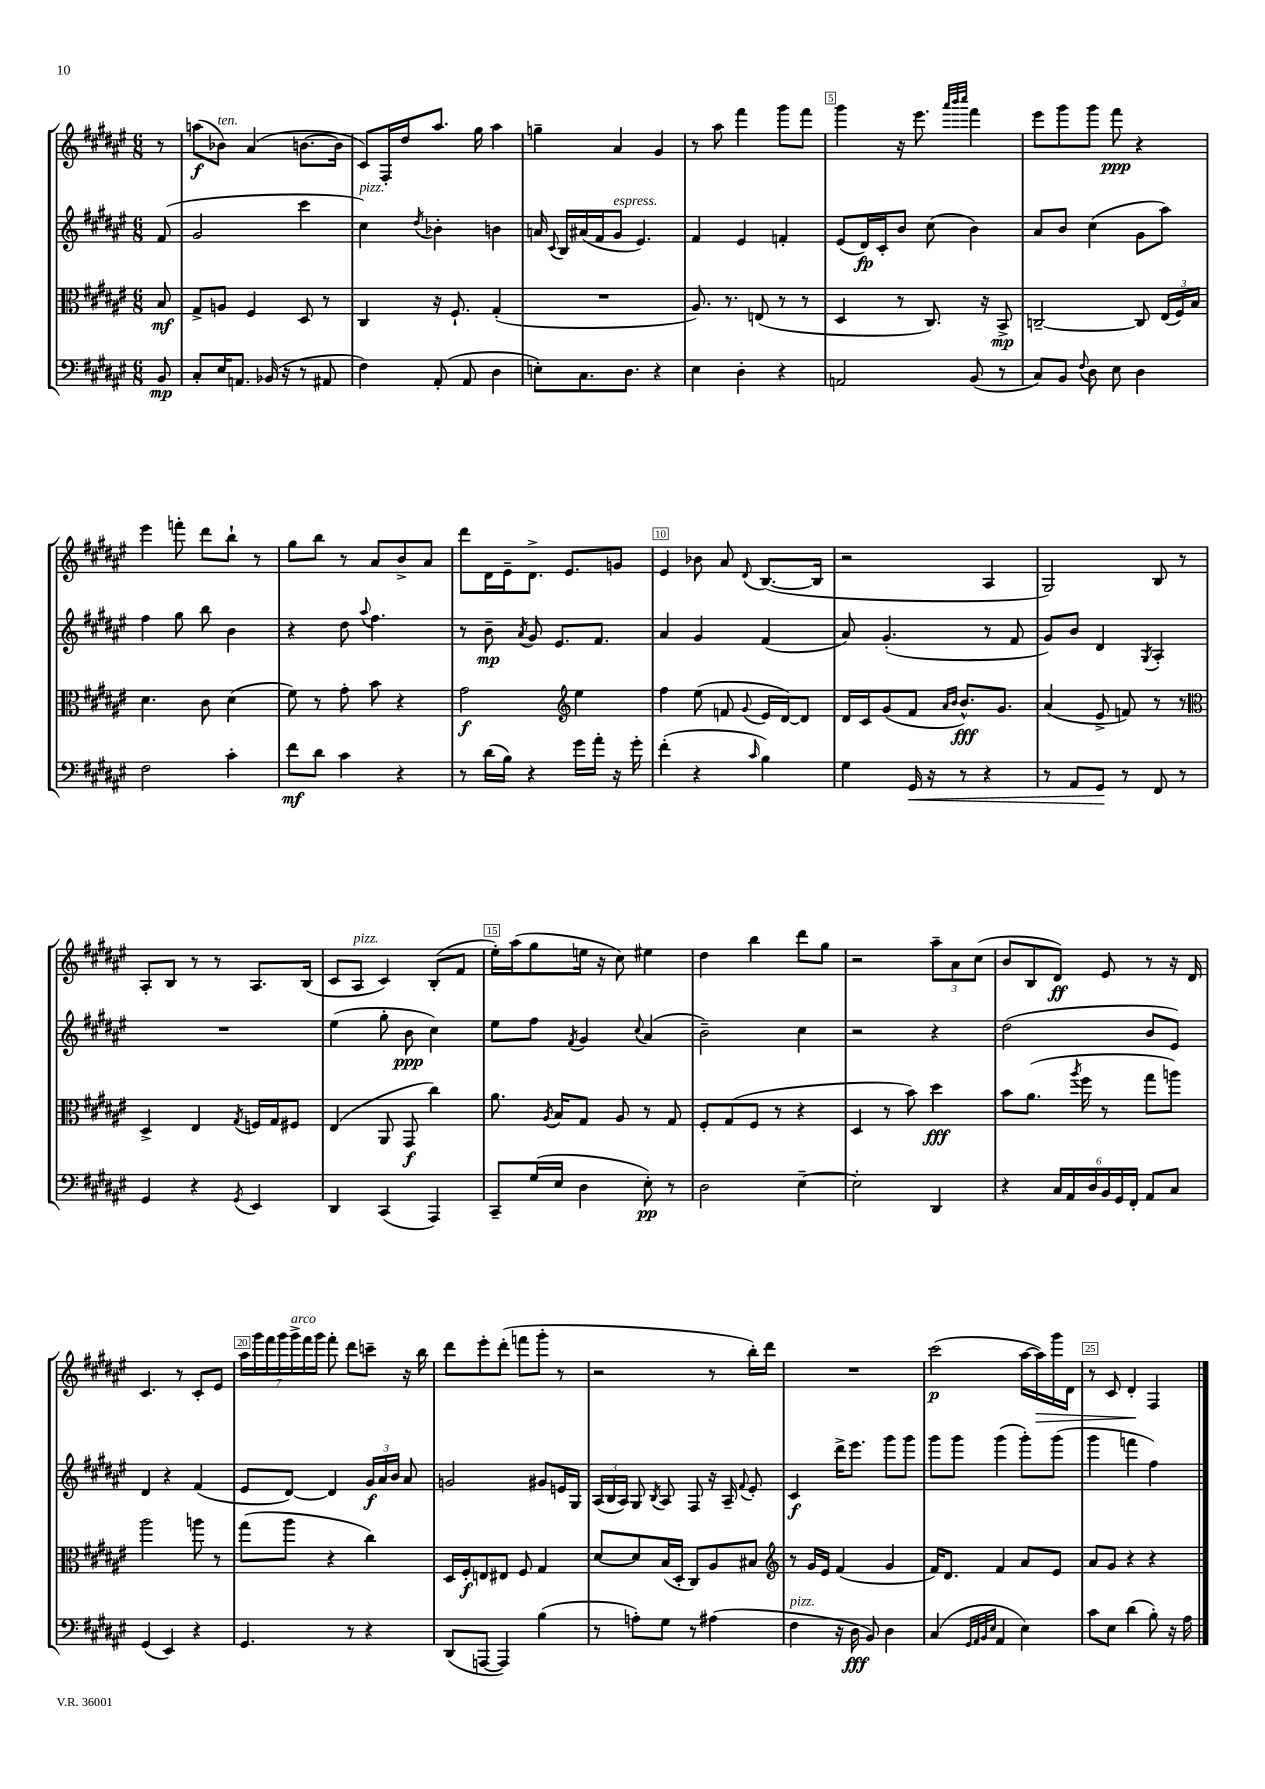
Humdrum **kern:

**kern	**kern	**kern	**kern
*staff4	*staff3	*staff2	*staff1
*clefF4	*clefC3	*clefG2	*clefG2
*k[f#c#g#d#a#e#]	*k[f#c#g#d#a#e#]	*k[f#c#g#d#a#e#]	*k[f#c#g#d#a#e#]
*M6/8	*M6/8	*M6/8	*M6/8
8BB	8B	(8f#	8r
=	=	=	=
8C#'	8G#^	2g#	(8aa
16E#	8A	.	8b-)
8.AA	.	.	.
.	4F#	.	(4a#
(16BB-	.	.	.
16r	.	.	.
8r	8D#	4ccc#	[8.b
8AA#	8r	.	.
.	.	.	16b]
=	=	=	=
4F#)	4C#	4cc#)	8c#)
.	.	.	16F#'
.	.	.	16dd#
.	.	8qdd#	.
(8AA#'	16r	4b-'	8.aa#
.	8.F#`	.	.
8AA#	.	.	.
.	.	.	16gg#
4D#	(4G#'	4b	4aa#
=	=	=	=
8E')	2.r	16a	4gg~
.	.	8qqc#	.
.	.	16B	.
8.C#	.	(16a#	.
.	.	16f#	.
.	.	8g#	4a#
8.D#	.	.	.
.	.	4.e#)	.
4r	.	.	4g#
=	=	=	=
4E#	8.A#)	4f#	8r
.	.	.	8aa#
.	8.r	.	.
4D#'	.	4e#	4fff#
.	(8E	.	.
4r	8r	4f'	8ggg#
.	8r	.	8fff#
=	=	=	=
2AA	4D#	(8e#	4ggg#
.	.	16d#)	.
.	.	16c#'	.
.	8r	8b	16r
.	.	.	8.eee#
.	8.C#)	(8cc#	.
.	.	.	32qqaaa#
.	.	.	32qqbbb
.	.	.	32qqcccc#
(8BB	.	4b)	4fff#
.	16r	.	.
8r	8BB^	.	.
=	=	=	=
8C#)	[2C~	8a#	8eee#
8BB	.	8b	8ggg#
8qqF#	.	.	.
8D#	.	(4cc#	8ggg#
8E#	.	.	8fff#
4D#	8C]	8g#	4r
.	(24E#	8aa#)	.
.	24F#)	.	.
.	24B	.	.
=	=	=	=
2F#	4.d#	4ff#	4eee#
.	.	8gg#	8fff'
.	8c#	8bb	8ddd#
4c#'	(4d#	4b	8bb`
.	.	.	8r
=	=	=	=
8f#	8f#)	4r	8gg#
8d#	8r	.	8bb
4c#	8g#'	8dd#	8r
.	.	8qqaa#	.
.	8b	4.ff#	8a#
4r	4r	.	8b^
.	.	.	8a#
=	=	=	=
8r	2g#	8r	8ddd#
(16d#	.	8b~	16d#
16B)	.	.	16e#~
.	.	8qa#	.
4r	.	8g#	8.d#^
.	.	8.e#	.
.	.	.	8.e#
*	*clefG2	*	*
16g#	4ee#	.	.
16a#'	.	8.f#	.
16r	.	.	8g
16g#'	.	.	.
=	=	=	=
(4f#'	4ff#	4a#	4e#
4r	(8ee#	4g#	8b-
.	8f	.	8a#
16qqc#	8qqg#	.	8qqd#
4B)	16e#	(4f#	([8.B
.	[16d#)	.	.
.	8d#]	.	.
.	.	.	16B]
=	=	=	=
4G#	16d#	8a#)	2r
.	16c#	.	.
.	(8g#	(4.g#'	.
16GG#	8f#	.	.
16r	.	.	.
.	16qqa#	.	.
.	16qqb	.	.
8r	8.b^^)	.	.
4r	.	8r	4A#
.	8.g#	.	.
.	.	8f#	.
=	=	=	=
8r	(4a#	8g#)	2G#)
8AA#	.	8b	.
8GG#	8e#^	4d#	.
8r	8f)	.	.
.	.	8qG#	.
8FF#	8r	4A#'	8B
8r	8r	.	8r
=	=	=	=
*	*clefC3	*	*
4GG#	4D#^	2.r	8A#'
.	.	.	8B
4r	4E#	.	8r
.	.	.	8r
8qGG#	8qG#	.	.
4EE#	16F	.	8.A#
.	16G#	.	.
.	8F#	.	.
.	.	.	(16B
=	=	=	=
4DD#	(4E#	(4ee#	8c#
.	.	.	8A#
(4CC#	8AA#	8gg#'	4c#)
.	8GG#	8b	.
4AAA#)	4cc#)	4cc#)	(8B'
.	.	.	8f#
=	=	=	=
8CC#~	8.a#	8ee#	16ee#')
.	.	.	(16aa#
(16G#	.	8ff#	8gg#
.	8qA#	.	.
16E#	16B	.	.
.	.	8qf#	.
4D#	8G#	4g#	16ee
.	.	.	16r
.	8A#	.	8cc#)
.	.	8qqcc#	.
8E#')	8r	(4a#	4ee#
8r	8G#	.	.
=	=	=	=
2D#	8F#'	2b~)	4dd#
.	(8G#	.	.
.	8F#	.	4bb
.	8r	.	.
[4E#~	4r	4cc#	8ddd#
.	.	.	8gg#
=	=	=	=
2E#']	4D#	2r	2r
.	8r	.	.
.	8b)	.	.
4DD#	4dd#	4r	12aa#~
.	.	.	12a#
.	.	.	(12cc#
=	=	=	=
4r	8b	(2dd#	8b
.	(8.a#	.	8B
24C#	.	.	8d#)
24AA#	.	.	.
.	8qaa#	.	.
.	16ff#	.	.
24D#	.	.	.
24BB	8r	.	8e#
24GG#	.	.	.
24FF#'	.	.	.
8AA#	8gg#	8b	8r
8C#	8aa)	8e#)	16r
.	.	.	16d#
=	=	=	=
(4GG#	2aa#	4d#	4.c#
4EE#)	.	4r	.
.	.	.	8r
4r	8aa	(4f#	8c#'
.	8r	.	8e#
=	=	=	=
4.GG#	(8gg#	8e#	28aa#
.	.	.	28ggg#
.	.	.	28fff#
.	.	.	28ggg#
.	8aa#	[8d#)	.
.	.	.	28ggg#^
.	.	.	28fff#
.	.	.	28ggg#
.	4r	4d#]	8fff#'
8r	.	.	8ddd#
4r	4cc#)	24g#	8ccc~
.	.	24a#	.
.	.	24b	.
.	.	8a#	16r
.	.	.	16bb
=	=	=	=
(8DD#	16D#	2g	8ddd#
.	16F#'	.	.
[8AAA	8E	.	8eee#'
4AAA])	8E#	.	(8ddd#'
.	8F#	.	8fff
(4B	4G#	8g#	8ggg#'
.	.	16e	8r
.	.	16G#	.
=	=	=	=
8r	[8d#	(24A#	2r
.	.	24B	.
.	.	24A#)	.
8A')	8d#]	8G#	.
.	.	8qB	.
8G#	(16B	8A#	.
.	16D#'	.	.
8r	8C#)	8F#	.
(4A#	8A#	16r	8r
.	.	16A#~	.
.	.	8qqf#	.
.	8B#	8e#'	16bb')
.	.	.	16ddd#
=	=	=	=
*	*clefG2	*	*
4F#	8r	4c#	2.r
.	16g#	.	.
.	16e#	.	.
16r	(4f#	16ddd#^	.
16D#	.	8.eee#	.
8BB)	.	.	.
4D#	4g#	8ggg#	.
.	.	8ggg#	.
=	=	=	=
(4C#	16f#)	8ggg#	(2ccc#
.	8.d#	.	.
.	.	8ggg#	.
32qqGG#	.	.	.
32qqAA#	.	.	.
32qqBB	.	.	.
32qqE#	.	.	.
4AA#	4f#	(4ggg#	.
4E#)	8a#	8ggg#')	[16aa#
.	.	.	16aa#])
.	8e#	(8ggg#	16ggg#
.	.	.	16d#
=	=	=	=
8c#	8a#	4ggg#	8r
8E#	8g#	.	8c#
(4d#	4r	4fff	4d#'
8B')	4r	4ff#)	4F#
16r	.	.	.
16A#	.	.	.
==	==	==	==
*-	*-	*-	*-
